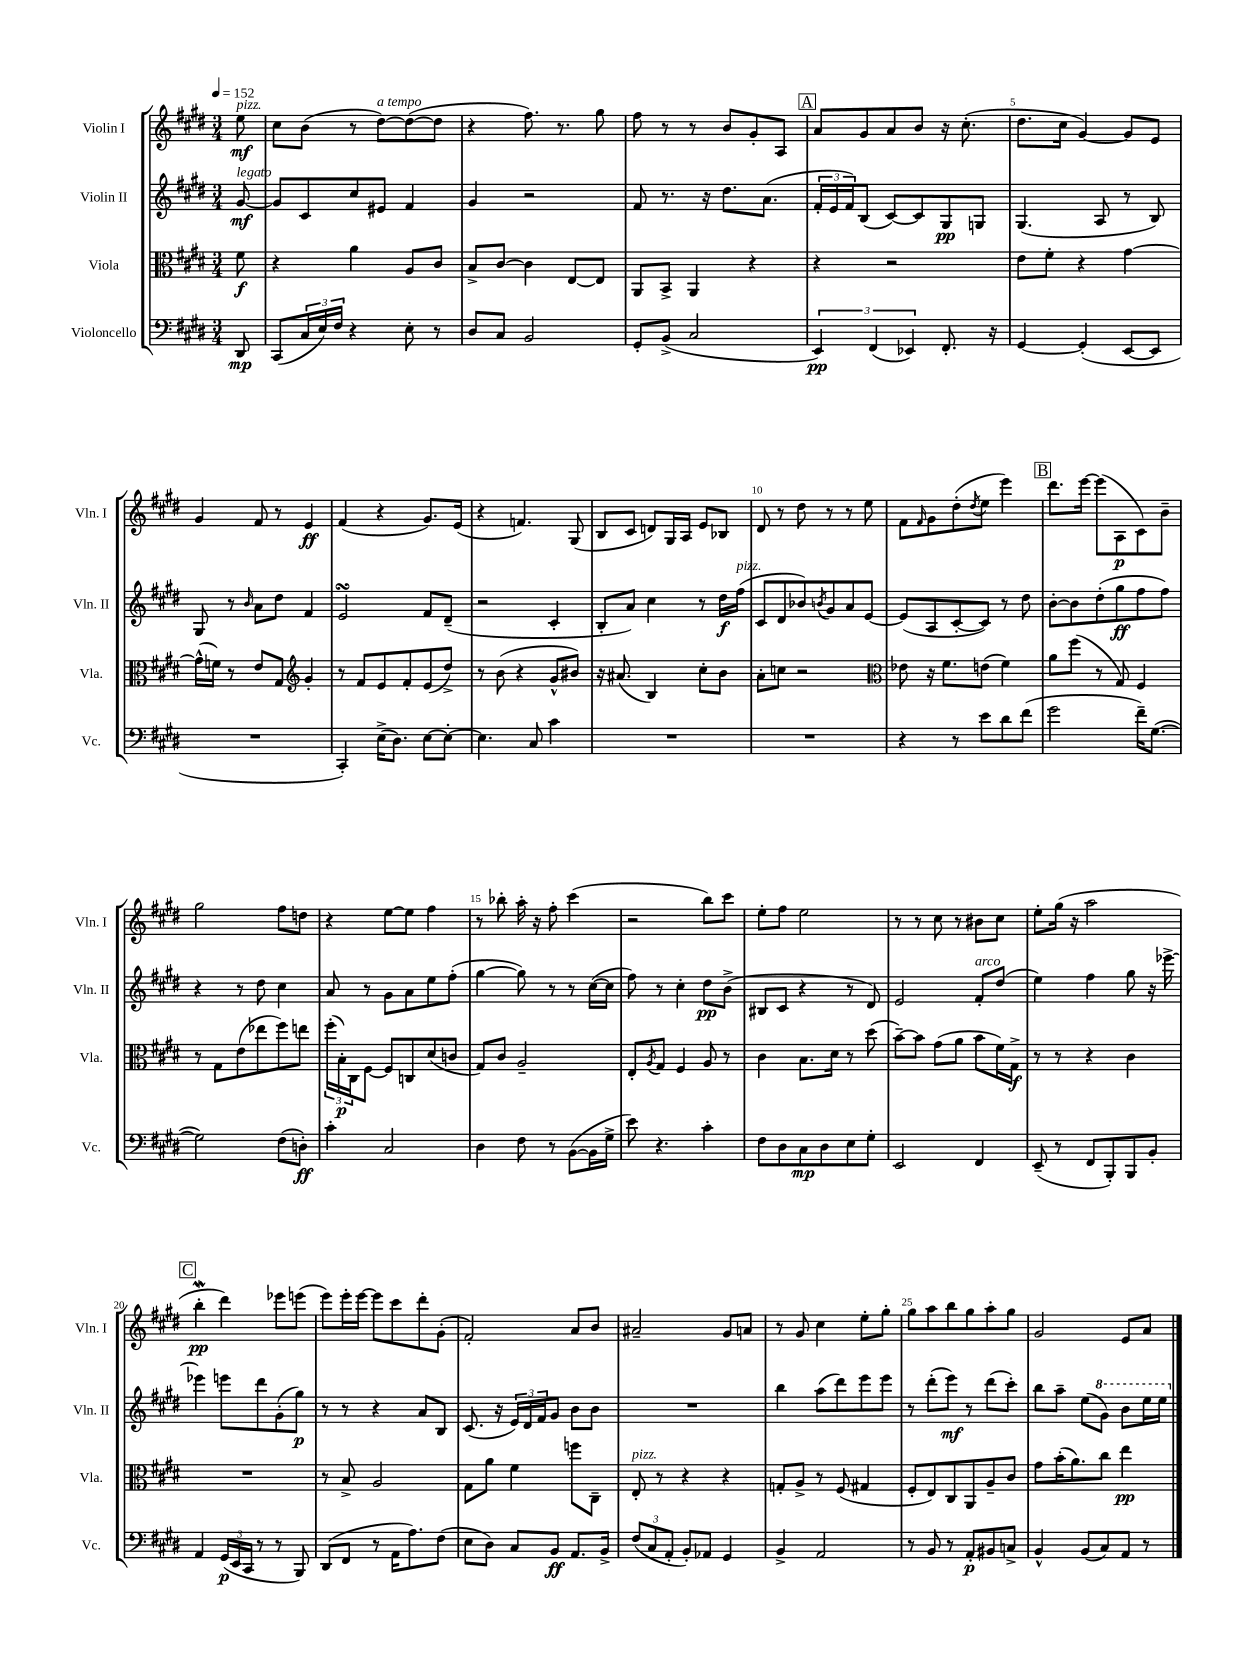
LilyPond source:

<<
\new StaffGroup <<
\new Staff = "s0" \with { instrumentName = "Violin I" shortInstrumentName = "Vln. I" } {
    \clef treble \key e \major \numericTimeSignature \time 3/4 \partial 8 \tempo 4 = 152
    e''8\mf^\markup { \italic "pizz." } |
    cis''8 b'8( r8 dis''8~^\markup { \italic "a tempo" }) dis''8~( dis''8 |
    r4 fis''8.) r8. gis''8 |
    fis''8 r8 r8 b'8 gis'8-. a8 |
    \mark \markup { \box "A" } a'8 gis'8 a'8 b'8 r16 cis''8.-.( |
    dis''8. cis''16 gis'4~) gis'8 e'8 |
    gis'4 fis'8 r8 e'4\ff |
    fis'4( r4 gis'8.) e'16( |
    r4 f'4.) gis8( |
    b8 cis'8 d'8) gis16 a16 e'8 bes8 |
    dis'8 r8 dis''8 r8 r8 e''8 |
    fis'8 \grace { fis'16 } gis'8 dis''8-.( \acciaccatura { dis''8 } e''8 e'''4) |
    \mark \markup { \box "B" } dis'''8. e'''16~ e'''8( a8\p cis'8) b'8-- |
    gis''2 fis''8 d''8 |
    r4 e''8~ e''8 fis''4 |
    r8 bes''8-. a''16-. r16 fis''8-. cis'''4( |
    r2 b''8) cis'''8 |
    e''8-. fis''8 e''2 |
    r8 r8 cis''8 r8 bis'8 cis''8 |
    e''8-. gis''16( r16 a''2 |
    \mark \markup { \box "C" } b''4-.\mordent\pp dis'''4) ees'''8 e'''8( |
    e'''8) e'''16-. e'''16~ e'''8 cis'''8 dis'''8-. gis'8-.( |
    fis'2-.) a'8 b'8 |
    ais'2-- gis'8 a'8 |
    r8 gis'8 cis''4 e''8-. gis''8-. |
    gis''8 a''8 b''8 gis''8 a''8-. gis''8 |
    gis'2 e'8 a'8 \bar "|." |
}
\new Staff = "s1" \with { instrumentName = "Violin II" shortInstrumentName = "Vln. II" } {
    \clef treble \key e \major \numericTimeSignature \time 3/4 \partial 8
    gis'8~\mf^\markup { \italic "legato" } |
    gis'8 cis'8 cis''8 eis'8 fis'4 |
    gis'4 r2 |
    fis'8 r8. r16 dis''8. a'8.( |
    \mark \markup { \box "A" } \tuplet 3/2 { fis'16-. e'16 fis'16) } b8( cis'8~) cis'8 gis8\pp g8 |
    gis4.( a8 r8 b8) |
    gis8 r8 \grace { b'16 } a'8 dis''8 fis'4 |
    e'2\turn fis'8 dis'8--( |
    r2 cis'4-. |
    b8-. a'8) cis''4 r8 dis''16\f fis''16^\markup { \italic "pizz." }( |
    cis'8 dis'8 bes'8) \acciaccatura { b'8 } gis'8 a'8 e'8~ |
    e'8( a8 cis'8~-. cis'8) r8 dis''8 |
    \mark \markup { \box "B" } b'8~-. b'8 dis''8-.( gis''8\ff fis''8 fis''8) |
    r4 r8 dis''8 cis''4 |
    a'8 r8 gis'8 a'8 e''8 fis''8-.( |
    gis''4~ gis''8) r8 r8 cis''16~( cis''16 |
    fis''8) r8 cis''4-. dis''8\pp b'8->( |
    bis8 cis'8 r4 r8 dis'8) |
    e'2 fis'8-.^\markup { \italic "arco" } dis''8( |
    e''4) fis''4 gis''8 r16 ees'''16~-> |
    \mark \markup { \box "C" } ees'''4 e'''8 dis'''8 gis'8-.( gis''8\p) |
    r8 r8 r4 a'8 b8 |
    cis'8.( r16 \tuplet 3/2 { e'16) dis'16 fis'16 } gis'8 b'8 b'8 |
    R2. |
    b''4 a''8( dis'''8) e'''8 e'''8 |
    r8 dis'''8-.( e'''8\mf) r8 dis'''8( cis'''8-.) |
    b''8 a''8-- e''8( \ottava #1 gis''8) b''8 e'''16 e'''16 \ottava #0 \bar "|." |
}
\new Staff = "s2" \with { instrumentName = "Viola" shortInstrumentName = "Vla." } {
    \clef alto \key e \major \numericTimeSignature \time 3/4 \partial 8
    fis'8\f |
    r4 a'4 a8 cis'8 |
    b8-> cis'8~ cis'4 e8~ e8 |
    a,8 b,8-> a,4 r4 |
    \mark \markup { \box "A" } r4 r2 |
    e'8 fis'8-. r4 gis'4~ |
    gis'16-^( f'16) r8 e'8 gis8 \clef treble gis'4-. |
    r8 fis'8 e'8 fis'8-. e'8( dis''8->) |
    r8 b'8( r4 gis'8-^ bis'8) |
    r16 ais'8.( b4) cis''8-. b'8 |
    a'8-. c''8 r2 |
    \clef alto ees'8 r16 fis'8. e'8( fis'4) |
    \mark \markup { \box "B" } a'8 fis''8( r8 gis8) fis4 |
    r8 gis8 e'8( ees''8 fis''8) e''8 |
    \tuplet 3/2 { fis''16-.( b16-.\p) cis16 } fis8~ fis8 c8 dis'8( c'8 |
    gis8) cis'8 a2-- |
    e8-. \acciaccatura { a8 } gis8 fis4 a8 r8 |
    cis'4 b8. dis'16 r8 dis''8( |
    b'8~--) b'8 gis'8( a'8 b'8 fis'16) gis16->\f |
    r8 r8 r4 cis'4 |
    \mark \markup { \box "C" } R2. |
    r8 b8-> a2 |
    gis8 a'8 fis'4 f''8 cis8-- |
    e8-.^\markup { \italic "pizz." } r8 r4 r4 |
    g8-. a8-> r8 fis8( gis4 |
    fis8-. e8) cis8 a,8 a8-- cis'8 |
    gis'8 b'16-.( a'8.) cis''8 e''4\pp \bar "|." |
}
\new Staff = "s3" \with { instrumentName = "Violoncello" shortInstrumentName = "Vc." } {
    \clef bass \key e \major \numericTimeSignature \time 3/4 \partial 8
    dis,8\mp |
    cis,8( \tuplet 3/2 { cis16 e16) fis16 } r4 e8-. r8 |
    dis8 cis8 b,2 |
    gis,8-. b,8->( cis2 |
    \mark \markup { \box "A" } \tuplet 3/2 { e,4\pp) fis,4( ees,4) } fis,8.-. r16 |
    gis,4~ gis,4-.( e,8~ e,8 |
    R2. |
    cis,4-.) e16->( dis8.) e8~ e8~-. |
    e4. cis8 cis'4 |
    R2. |
    R2. |
    r4 r8 e'8 dis'8 fis'8( |
    \mark \markup { \box "B" } gis'2 fis'16--) gis8.~( |
    gis2) fis8( d8-.\ff) |
    cis'4-. cis2 |
    dis4 fis8 r8 b,8~( b,16 gis16-> |
    e'8) r4. cis'4-. |
    fis8 dis8 cis8\mp dis8 e8 gis8-. |
    e,2 fis,4 |
    e,8--( r8 fis,8 b,,8-.) b,,8 b,8-. |
    \mark \markup { \box "C" } a,4 \tuplet 3/2 { gis,16\p( e,16 cis,16 } r8 r8 b,,8) |
    dis,8( fis,8 r8 a,16 a8.) fis8( |
    e8 dis8) cis8 b,8\ff a,8. b,16-> |
    \tuplet 3/2 { fis8( cis8 a,8-. } b,8-.) aes,8 gis,4 |
    b,4-> a,2 |
    r8 b,8 r8 a,8-.\p bis,8 c8-> |
    b,4-^ b,8( cis8) a,8 r8 \bar "|." |
}
>>
>>
\layout { \context { \Score \override BarNumber.break-visibility = ##(#f #t #t) barNumberVisibility = #(every-nth-bar-number-visible 5) } }
